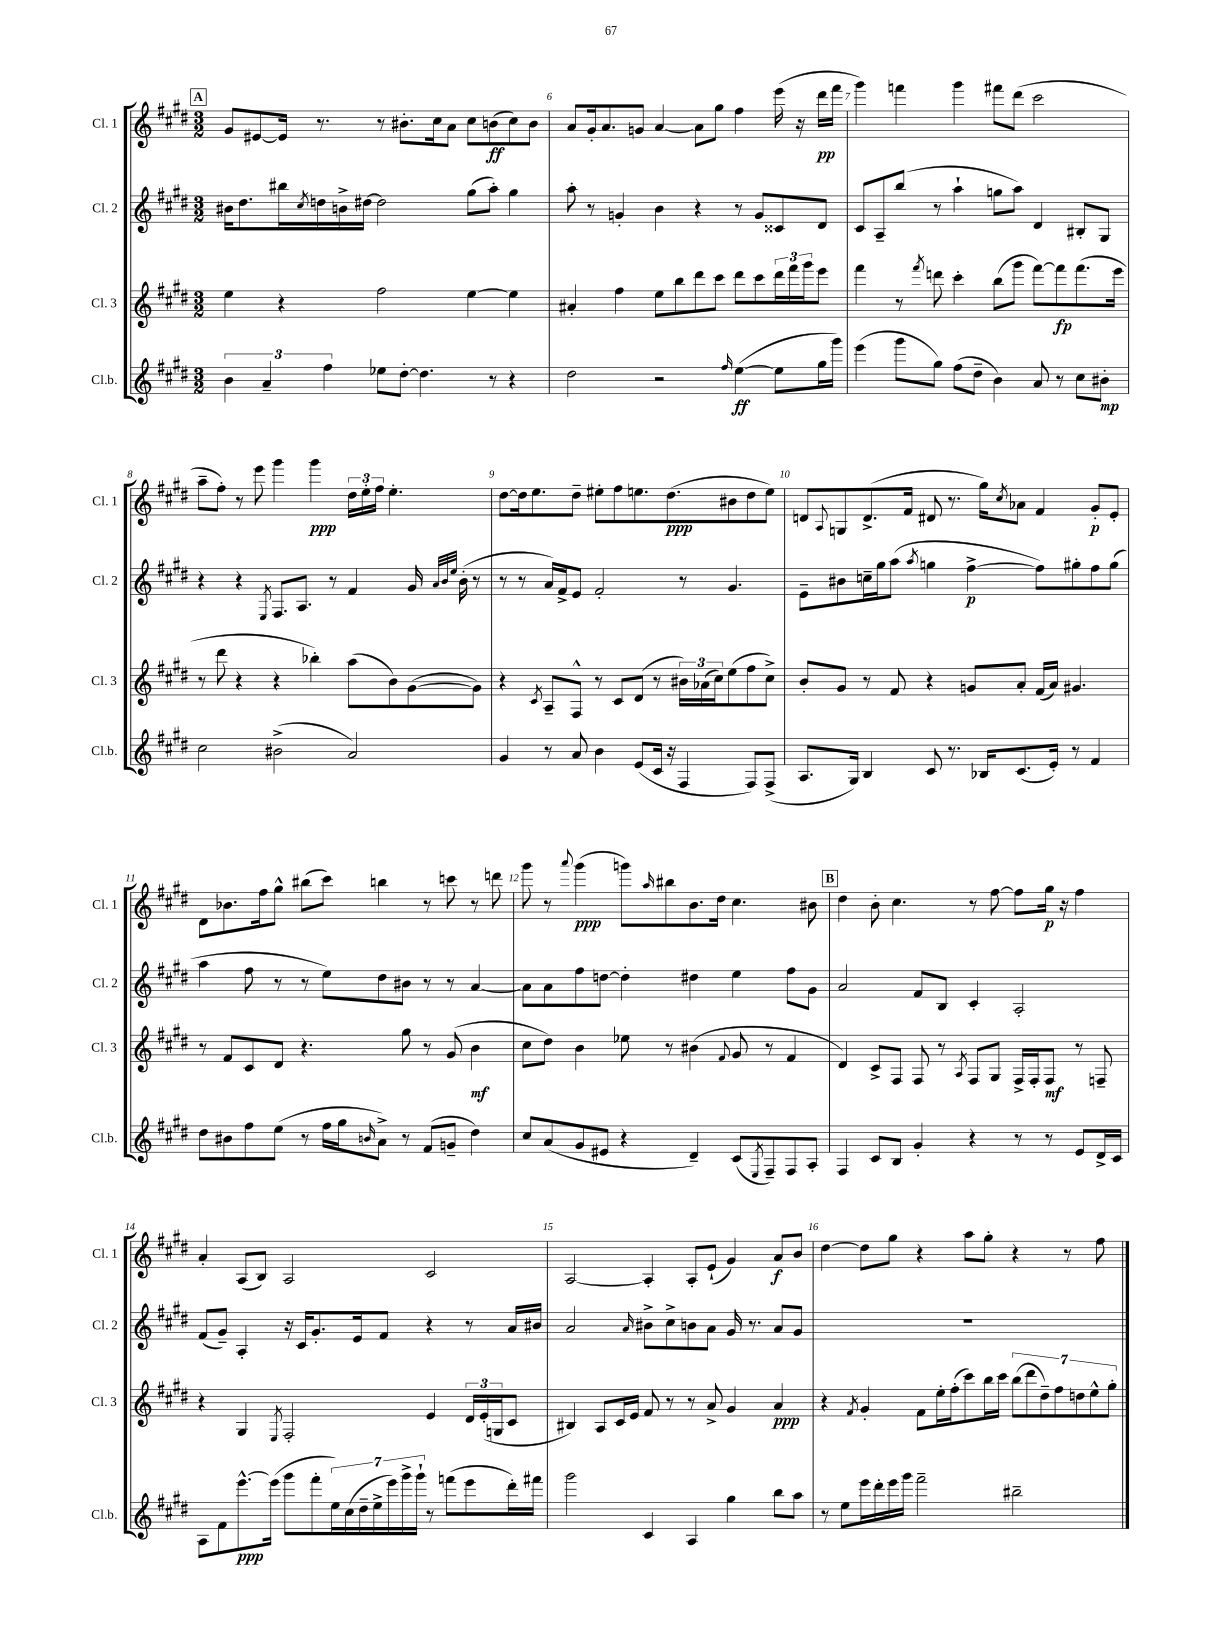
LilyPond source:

<<
\new StaffGroup <<
\new Staff = "s0" \with { instrumentName = "Cl. 1" shortInstrumentName = "Cl. 1" } {
    \clef treble \key e \major \numericTimeSignature \time 3/2
    \mark \markup { \box "A" } gis'8 eis'8~ eis'16 r8. r8 bis'8.-. cis''16 a'8 cis''8 b'8\ff( cis''8) b'8 |
    a'8 gis'16-. a'8. g'8 a'4~ a'8 gis''8 fis''4 e'''16( r16 dis'''16\pp fis'''16 |
    gis'''4) f'''4 gis'''4 fis'''8 dis'''8( cis'''2 |
    a''8-- fis''8-.) r8 e'''8 gis'''4 gis'''4\ppp \tuplet 3/2 { dis''16 e''16-. fis''16 } e''4.-. |
    dis''8~ dis''16 e''8. dis''8-- eis''8-. fis''8 e''8. dis''8.\ppp( bis'8 dis''8 e''8) |
    d'8 \appoggiatura { a8 } g8 d'8.->( fis'16 dis'8 r8. gis''16) \acciaccatura { cis''8 } aes'8 fis'4 gis'8-.\p e'8-. |
    dis'8 bes'8. fis''16 gis''8-^ bis''8( cis'''8) b''4 r8 c'''8 r8 d'''8 |
    gis'''8 r8 \appoggiatura { a'''8 } gis'''4\ppp( g'''8) \grace { a''16 } bis''8 b'8. dis''16 cis''4. bis'8 |
    \mark \markup { \box "B" } dis''4 b'8-. cis''4. r8 fis''8~ fis''8 gis''16\p r16 fis''4 |
    a'4-. a8( b8) a2 cis'2 |
    a2~ a4-. a8-. e'8-!( gis'4) a'8\f b'8 |
    dis''4~ dis''8 gis''8 r4 a''8 gis''8-. r4 r8 fis''8 \bar "|." |
}
\new Staff = "s1" \with { instrumentName = "Cl. 2" shortInstrumentName = "Cl. 2" } {
    \clef treble \key e \major \numericTimeSignature \time 3/2
    \mark \markup { \box "A" } bis'16 dis''8. bis''16 \acciaccatura { cis''8 } d''16 b'16-> dis''16~ dis''2 gis''8( a''8-.) gis''4 |
    a''8-. r8 g'4-. b'4 r4 r8 g'8 cisis'8 dis'8 |
    cis'8 a8-- b''8( r8 a''4-! g''8 a''8) dis'4 bis8-. gis8 |
    r4 r4 \acciaccatura { e8 } fis8. a8. r8 fis'4 gis'16 \grace { a'32 b'32 e''32 } b'16-.( r8 |
    r8 r8 a'16) fis'16-> e'8 fis'2-. r8 gis'4. |
    e'8-- bis'8 c''16-- gis''16 a''8( \acciaccatura { a''8 } g''4 fis''4~->\p fis''8) gis''8-. fis''8 gis''8( |
    a''4 fis''8 r8 r8 e''8) dis''8 bis'8 r8 r8 a'4~ |
    a'8 a'8 fis''8 d''8~ d''4-. dis''4 e''4 fis''8 gis'8 |
    \mark \markup { \box "B" } a'2 fis'8 b8 cis'4-. a2-. |
    fis'8( gis'8--) a4-. r16 cis'16 gis'8.-. e'16 fis'8 r4 r8 a'16 bis'16 |
    a'2 \grace { a'16 } bis'8-> cis''8-> b'8 a'8 gis'16 r8. a'8 gis'8 |
    R1. \bar "|." |
}
\new Staff = "s2" \with { instrumentName = "Cl. 3" shortInstrumentName = "Cl. 3" } {
    \clef treble \key e \major \numericTimeSignature \time 3/2
    \mark \markup { \box "A" } e''4 r4 fis''2 e''4~ e''4 |
    ais'4-. fis''4 e''8 b''8 dis'''8 cis'''8 dis'''8 cis'''8 \tuplet 3/2 { dis'''16 fis'''16 gis'''16 } e'''8 |
    fis'''4 r8 \acciaccatura { fis'''8 } d'''8 cis'''4-. b''8( gis'''8 fis'''8~) fis'''8\fp fis'''8.( e'''16 |
    r8 dis'''8 r4 r4 bes''4-.) a''8( b'8) gis'8~( gis'8) |
    r4 \acciaccatura { cis'8 } a8-- fis8-^ r8 cis'8 dis'8( r8 \tuplet 3/2 { bis'16) aes'16( cis''16) } e''8( fis''8 cis''8->) |
    b'8-. gis'8 r8 fis'8 r4 g'8 a'8-. fis'16( a'16) gis'4. |
    r8 fis'8 cis'8 dis'8 r4. gis''8 r8 gis'8( b'4\mf |
    cis''8 dis''8) b'4 ees''8 r8 bis'4( \appoggiatura { fis'8 } gis'8 r8 fis'4 |
    \mark \markup { \box "B" } dis'4) cis'8-> fis8 fis8 r8 \acciaccatura { a8 } fis8 gis8 fis16-> fis16-. fis8\mf r8 f8-- |
    r4 gis4 \acciaccatura { e8 } fis2-. e'4 \tuplet 3/2 { dis'16 e'16-.( g16 } cis'8 |
    bis4) a8 cis'16 e'16 fis'8 r8 r8 a'8-> gis'4 a'4\ppp |
    r4 \acciaccatura { fis'8 } gis'4-. fis'8 e''16-. fis''16-.( cis'''8) b''16 cis'''16 \tuplet 7/4 { b''8( dis'''8 dis''8--) fis''8 d''8 e''8-^ gis''8-. } \bar "|." |
}
\new Staff = "s3" \with { instrumentName = "Cl.b." shortInstrumentName = "Cl.b." } {
    \clef treble \key e \major \numericTimeSignature \time 3/2
    \mark \markup { \box "A" } \tuplet 3/2 { b'4 a'4-- fis''4 } ees''8 dis''8~-. dis''4. r8 r4 |
    dis''2 r2 \grace { fis''16 } e''4~\ff( e''8 gis''16 gis'''16) |
    e'''4( gis'''8 gis''8) fis''8( dis''8-- b'4) a'8 r8 cis''8 bis'8-.\mp |
    cis''2 bis'2->( a'2) |
    gis'4 r8 a'8 b'4 e'8( cis'16 r16 fis4 fis8) fis8->( |
    a8. gis16) b4 cis'8 r8. bes16 cis'8.( e'16-.) r8 fis'4 |
    dis''8 bis'8 fis''8 e''8( r8 fis''16 gis''16 \grace { b'16 } a'8->) r8 fis'8( g'8-- dis''4) |
    cis''8 a'8( gis'8 eis'8 r4 dis'4--) cis'8( \acciaccatura { e8 } fis8--) fis8 a8-. |
    \mark \markup { \box "B" } fis4 cis'8 b8 gis'4-. r4 r8 r8 e'8 dis'16-> cis'16 |
    a8 fis'8 e'''8.~-^\ppp e'''16( gis'''8 fis'''8-. \tuplet 7/4 { e''16) cis''16( dis''16-- e''16-> e'''16) gis'''16-> gis'''16-! } r8 f'''8( e'''8 dis'''16-.) fis'''16 |
    gis'''2 cis'4 a4 gis''4 b''8 a''8 |
    r8 e''8 e'''16 dis'''16-. e'''16 gis'''16 fis'''2-- bis''2-- \bar "|." |
}
>>
>>
\layout { \context { \Score currentBarNumber = #5 \override BarNumber.break-visibility = ##(#f #t #t) barNumberVisibility = #all-bar-numbers-visible } }
